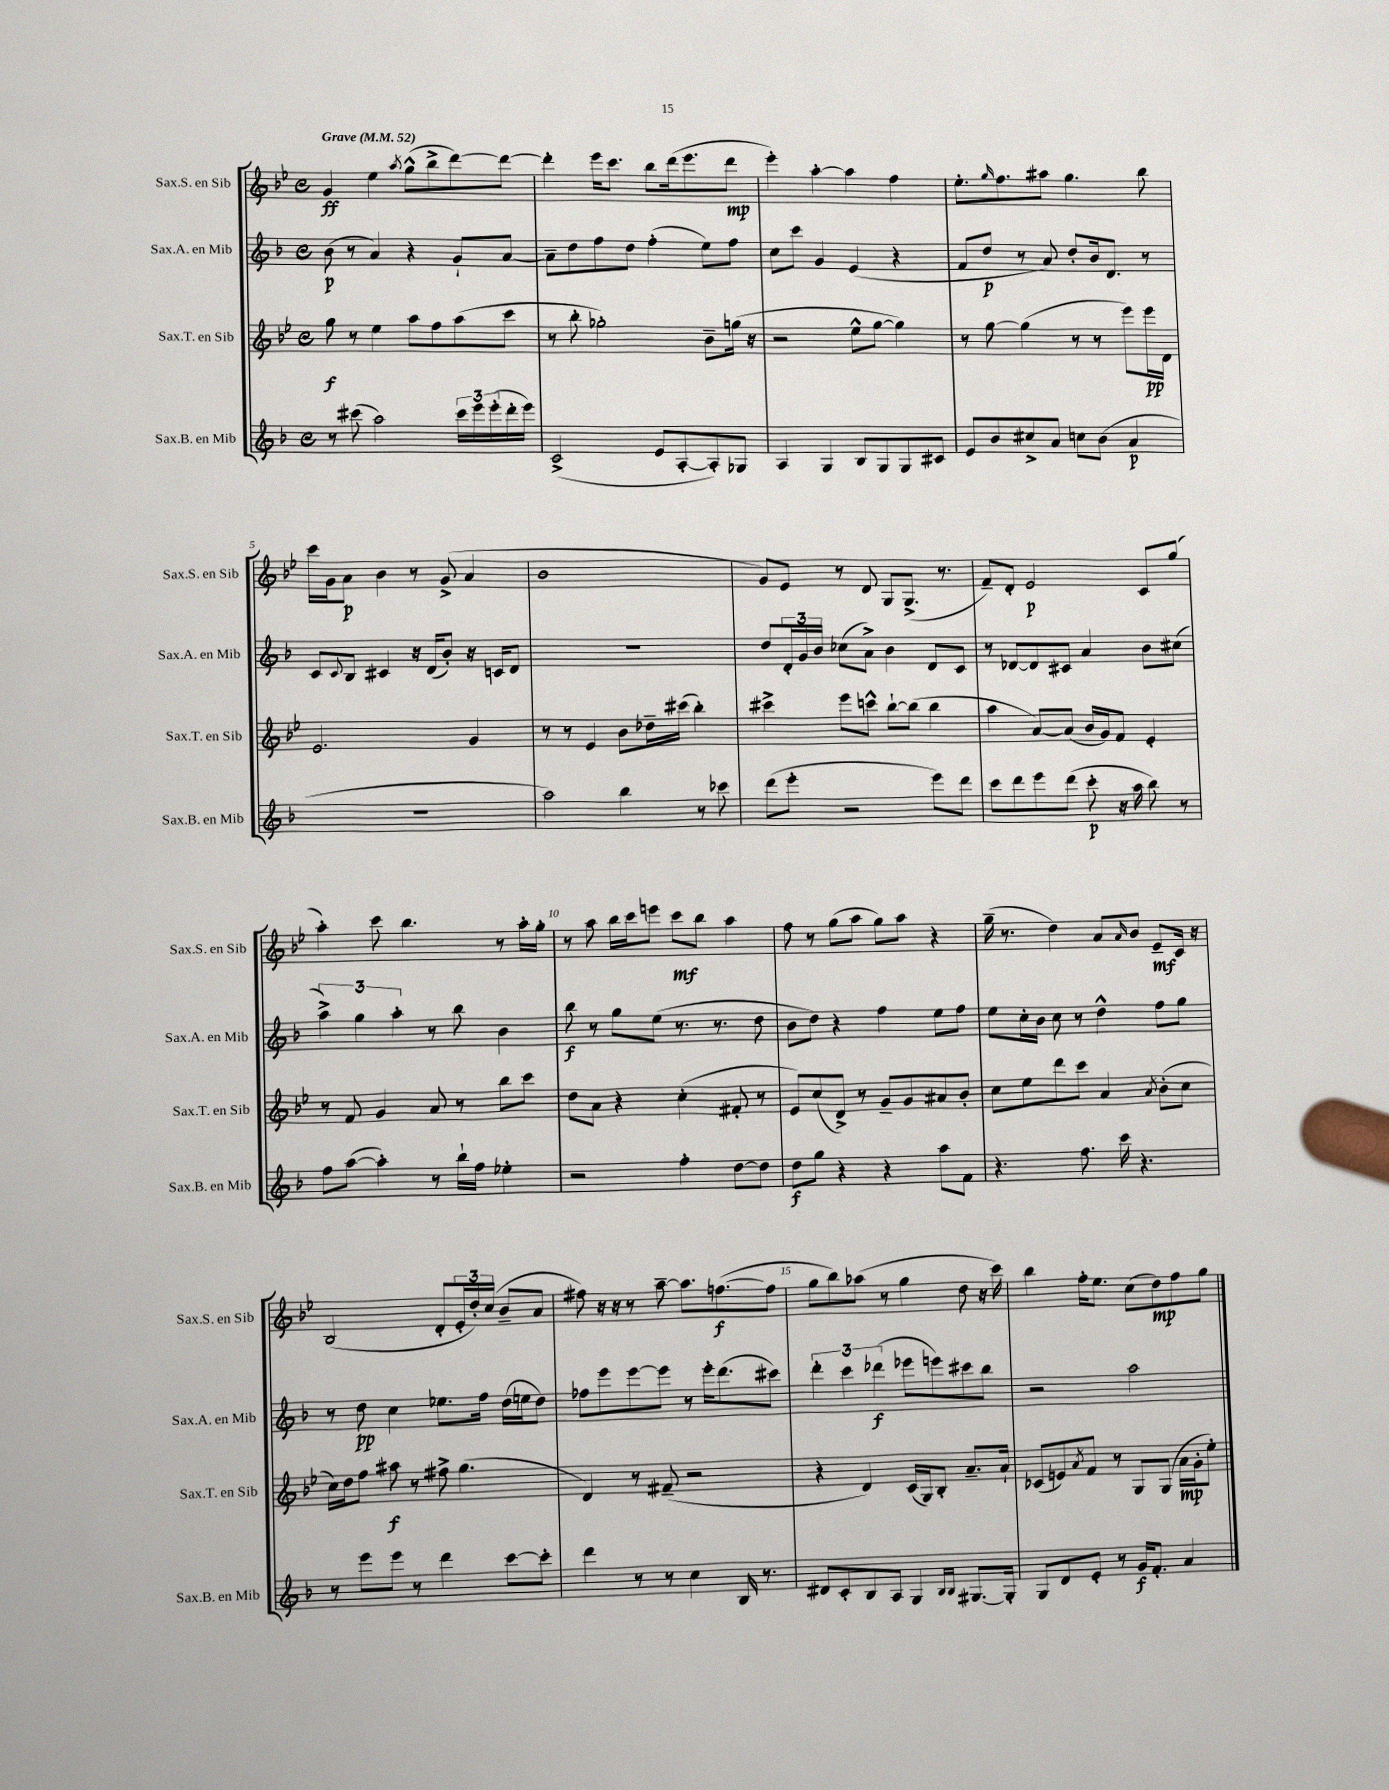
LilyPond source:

<<
\new StaffGroup <<
\new Staff = "s0" \with { instrumentName = "Sax.S. en Sib" shortInstrumentName = "Sax.S. en Sib" } {
    \clef treble \key bes \major \defaultTimeSignature \time 4/4 \tempo "Grave" 4 = 52
    g'4\ff ees''4 \acciaccatura { a''8 } g''8-^( bes''8-> d'''8~) d'''8~ |
    d'''4-. ees'''16 c'''8. bes''8 d'''16( ees'''8. d'''8\mp |
    ees'''4-.) a''4~-. a''4 f''4 |
    ees''8.-. \grace { g''16 } f''8. ais''8 g''4. bes''8 |
    c'''16 g'16 a'8\p bes'4 r8 g'8->( a'4 |
    bes'1 |
    g'8) ees'8 r8 d'8 g8 g8.->( r8. |
    f'8--) d'8-. ees'2\p c'8 g''8( |
    a''4-.) c'''8 bes''4. r8 a''16-. g''16-. |
    r8 a''8 bes''16 c'''16 e'''8 c'''8\mf bes''8 a''4 |
    f''8 r8 g''8( a''8 g''8) a''8 r4 |
    g''16--( r8. d''4) a'8 \grace { a'16 } bes'8 ees'8--\mf c'16 r16 |
    bes2( d'8-. \tuplet 3/2 { ees'16-. d''16-.) c''16( } bes'8-- a'8 |
    fis''8) r16 r16 r8 a''8~-- a''8. f''8.~\f( f''8 |
    g''8 bes''8) aes''8( r8 g''4 d''8 r16 c'''16) |
    bes''4 f''16-. ees''8. c''8( d''8\mp) f''8 g''8 \bar "|." |
}
\new Staff = "s1" \with { instrumentName = "Sax.A. en Mib" shortInstrumentName = "Sax.A. en Mib" } {
    \clef treble \key f \major \defaultTimeSignature \time 4/4
    bes'8\p( r8 a'4) r4 g'8-! a'8~ |
    a'8-- d''8 f''8 d''8 f''4-.( e''8) f''8 |
    c''8 c'''8 g'4 e'4( r4 |
    f'8 d''8\p r8 a'8) d''8-. bes'16 d'8. r8 |
    c'8 \appoggiatura { c'8 } bes8 cis'4 r16 d'16( bes'8-.) r16 c'16 d'8 |
    R1 |
    d''8 \tuplet 3/2 { d'16-. g'16 bes'16 } ces''8( a'8->) bes'4 d'8 c'8 |
    r8 des'8~ des'8 cis'8 a'4 bes'8 cis''8( |
    \tuplet 3/2 { a''4->) g''4 a''4-. } r8 bes''8 bes'4 |
    bes''8\f r8 g''8 e''8( r8. r8. d''8 |
    bes'8 d''8) r4 f''4 e''8 f''8 |
    e''8 c''16-. bes'16 c''8 r8 d''4-^ f''8 g''8 |
    r8 d''8\pp c''4 ees''8. f''16 d''16( e''16 d''8) |
    fes''8 e'''8 e'''8~ e'''8 r8 e'''16-. d'''8.( cis'''8) |
    \tuplet 3/2 { d'''4-. c'''4 des'''4\f( } ees'''8 e'''8) cis'''8 bes''8 |
    r2 a''2 \bar "|." |
}
\new Staff = "s2" \with { instrumentName = "Sax.T. en Sib" shortInstrumentName = "Sax.T. en Sib" } {
    \clef treble \key bes \major \defaultTimeSignature \time 4/4
    g''8\f r8 ees''4 a''8 f''8 a''8( c'''8 |
    r8 bes''8-. ges''2-.) bes'8-- g''16( r16 |
    r2 ees''8-^ g''8~ g''4) |
    r8 g''8~ g''4( r8 r8 ees'''8) ees'''16\pp d'16 |
    ees'2. g'4 |
    r8 r8 ees'4 bes'8 des''16-- cis'''16( bes''4-.) |
    cis'''4-> ees'''8 c'''8-^ bes''8~-! bes''8( bes''4 |
    a''4 a'8~) a'8( bes'16 g'16) f'8 ees'4-. |
    r8 f'8 g'4 a'8 r8 bes''8 c'''8 |
    d''8 a'8 r4 c''4-.( fis'8-. r8 |
    ees'8) c''8( d'8->) r8 g'8-- g'8 ais'8 bes'8-. |
    c''8 ees''8 d'''8 c'''8 a'4 \acciaccatura { a'8 } bes'8-.( c''8 |
    c''16) d''16 f''8 ais''8\f r8 fis''8-> g''4.( |
    d'4) r8 fis'8--( r2 |
    r4 d'4) c'16( g16) bes8-. a'8.-- a'16-! |
    ces'8( e'8) \acciaccatura { a'8 } f'8 r8 g8 g8( a'16\mp g'16-. ees''8-.) \bar "|." |
}
\new Staff = "s3" \with { instrumentName = "Sax.B. en Mib" shortInstrumentName = "Sax.B. en Mib" } {
    \clef treble \key f \major \defaultTimeSignature \time 4/4
    r8 cis'''8( a''2) \tuplet 3/2 { cis'''16 e'''16 e'''16-.( } d'''16-. e'''16) |
    c'2->( e'8 a8~-. a8-.) ges8 |
    a4 g4 bes8 g8 g8 cis'8 |
    e'8 bes'8 cis''8-> a'8 c''8 bes'8( a'4\p |
    R1 |
    a''2) bes''4 r8 ces'''8 |
    d'''8( e'''8-. r2 e'''8) d'''8 |
    c'''8 d'''8 e'''8 d'''8( c'''8-.\p r16 a''16 bes''8) r8 |
    f''8 a''8~( a''4-.) r8 bes''16-! f''16 ees''4-. |
    r2 f''4-. d''8~ d''8 |
    d''8\f g''8 r4 r4 a''8 f'8 |
    r4. f''8. c'''16 r4. |
    r8 e'''8 e'''8 r8 d'''4 c'''8~ c'''8-. |
    d'''4 r8 r8 c''4 bes16 r8. |
    dis'8 c'8-. bes8 a8 g4 \grace { bes16 bes16 } gis8.~ gis16-. |
    g8 d'8 e'8-. r8 g'16\f f'8.-. a'4 \bar "|." |
}
>>
>>
\layout { \context { \Score \override BarNumber.break-visibility = ##(#f #t #t) barNumberVisibility = #(every-nth-bar-number-visible 5) } }
